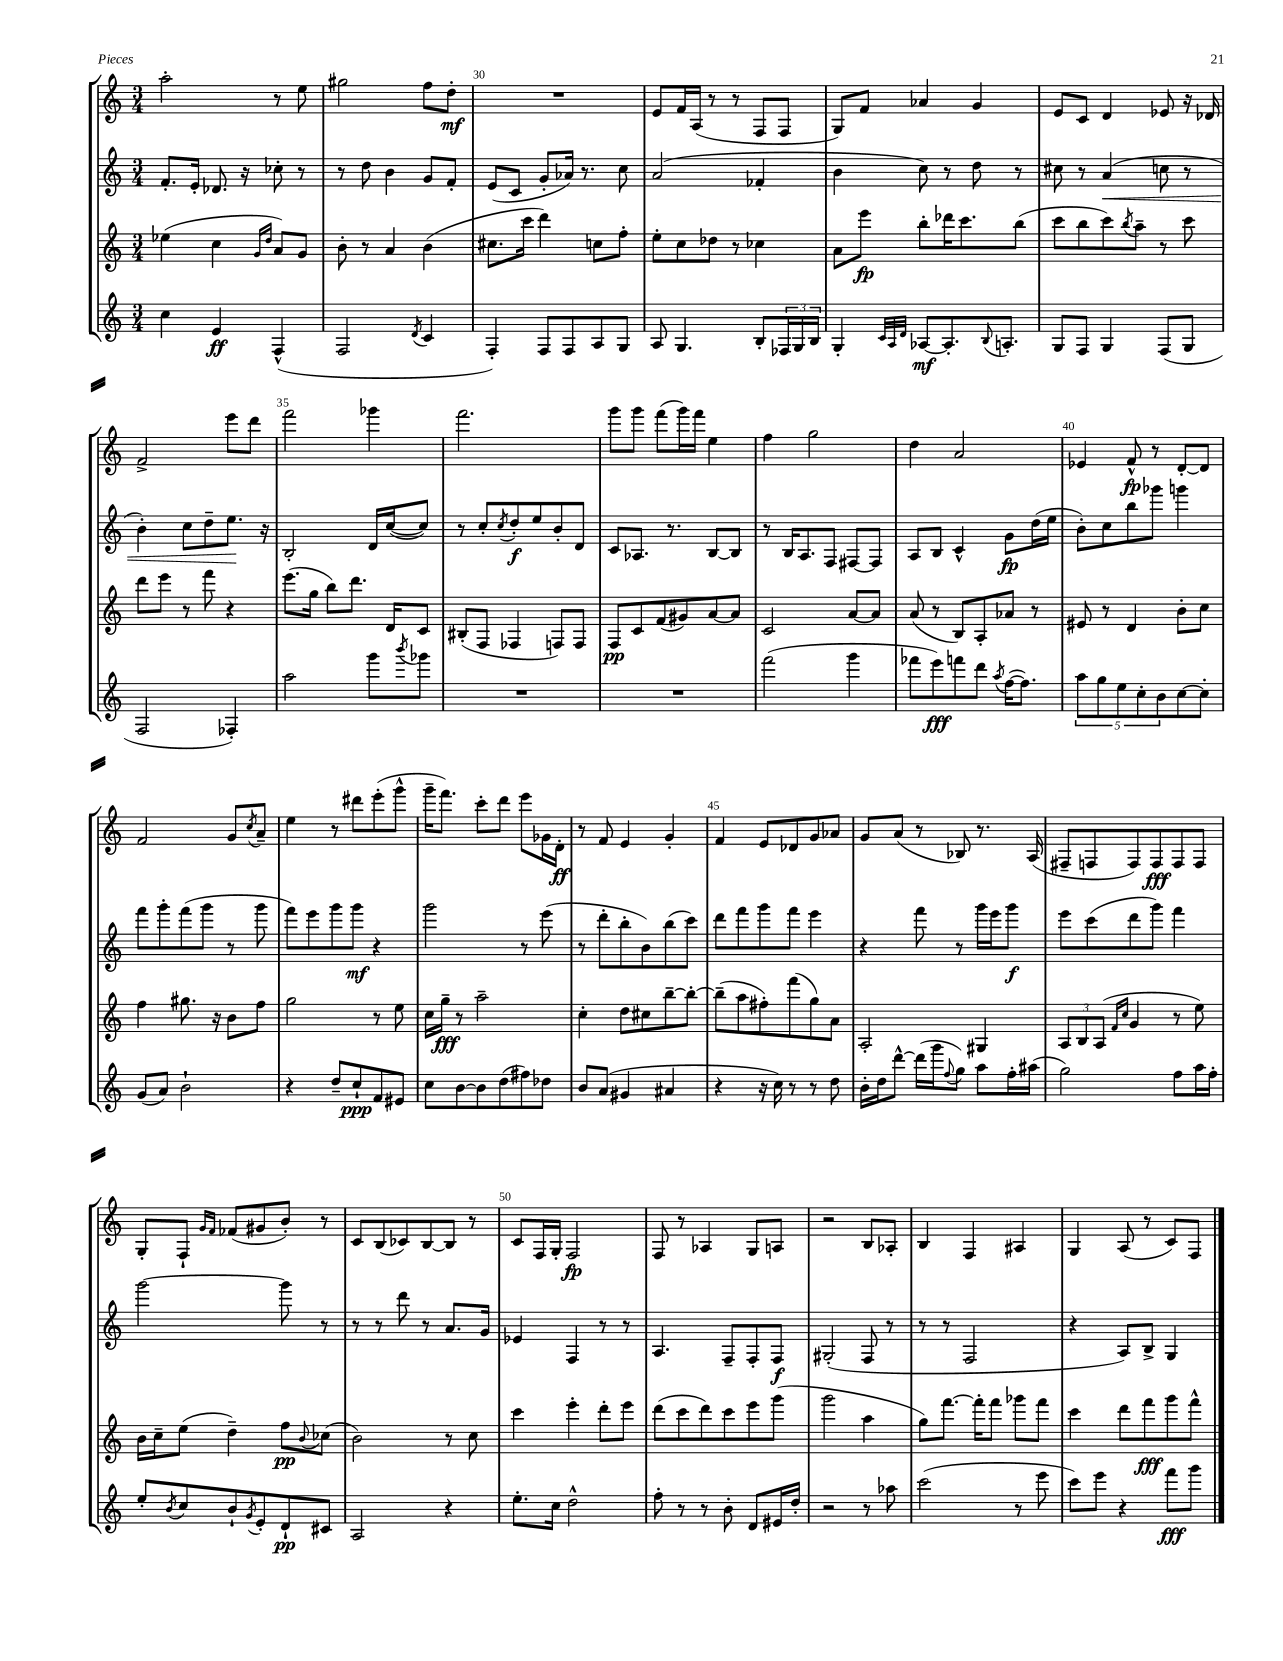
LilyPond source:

<<
\new StaffGroup <<
\new Staff = "s0" {
    \clef treble \key c \major \numericTimeSignature \time 3/4
    a''2-. r8 e''8 |
    gis''2 f''8 d''8-.\mf |
    R2. |
    e'8 f'16 a16( r8 r8 f8 f8 |
    g8) f'8 aes'4 g'4 |
    e'8 c'8 d'4 ees'8 r16 des'16 |
    f'2-> e'''8 d'''8 |
    f'''2 ges'''4 |
    f'''2. |
    g'''8 g'''8 f'''8( g'''16) f'''16 e''4 |
    f''4 g''2 |
    d''4 a'2 |
    ees'4 f'8-^\fp r8 d'8~-. d'8 |
    f'2 g'8 \acciaccatura { c''8 } a'8-- |
    e''4 r8 dis'''8 e'''8-.( g'''8-^ |
    g'''16-- f'''8.) c'''8-. d'''8 e'''8 ges'16 d'16-.\ff |
    r8 f'8 e'4 g'4-. |
    f'4 e'8 des'8 g'8 aes'8 |
    g'8 a'8( r8 bes8) r8. a16( |
    fis8-- f8 f8) f8\fff f8 f8 |
    g8-. f8-! \grace { g'16 f'16 } fes'8( gis'8 b'8-.) r8 |
    c'8 b8( ces'8) b8~ b8 r8 |
    c'8 f16 g16-. f2\fp |
    f8 r8 aes4 g8 a8 |
    r2 b8 aes8-. |
    b4 f4 ais4 |
    g4 a8( r8 c'8) f8 \bar "|." |
}
\new Staff = "s1" {
    \clef treble \key c \major \numericTimeSignature \time 3/4
    f'8.-. e'16-. des'8. r16 ces''8-. r8 |
    r8 d''8 b'4 g'8 f'8-. |
    e'8( c'8 g'8-. aes'16) r8. c''8 |
    a'2( fes'4-. |
    b'4 c''8) r8 d''8 r8 |
    cis''8 r8 a'4\<( c''8 r8 |
    b'4-.) c''8 d''8-- e''8.\! r16 |
    b2-. d'16 c''16~( c''8) |
    r8 c''8-. \acciaccatura { c''8 } d''8-.\f e''8 b'8-. d'8 |
    c'8 aes8. r8. b8~ b8 |
    r8 b16 a8. f8 fis8~ fis8 |
    a8 b8 c'4-^ g'8\fp d''16( e''16 |
    b'8-.) c''8 b''8 ges'''8 g'''4 |
    f'''8 g'''8-. f'''8( g'''8 r8 g'''8 |
    f'''8) e'''8 g'''8 g'''8\mf r4 |
    g'''2 r8 e'''8( |
    r8 d'''8-. b''8-. b'8) b''8( c'''8) |
    d'''8 f'''8 g'''8 f'''8 e'''4 |
    r4 f'''8 r8 g'''16 e'''16 g'''8\f |
    e'''8 c'''8( d'''8 g'''8) f'''4 |
    g'''2~ g'''8 r8 |
    r8 r8 d'''8 r8 a'8. g'16 |
    ees'4 f4 r8 r8 |
    a4. f8-- f8-. f8\f |
    gis2-.( f8 r8 |
    r8 r8 f2 |
    r4 a8) b8-> g4 \bar "|." |
}
\new Staff = "s2" {
    \clef treble \key c \major \numericTimeSignature \time 3/4
    ees''4( c''4 \grace { g'16 d''16 } a'8) g'8 |
    b'8-. r8 a'4 b'4( |
    cis''8. c'''16 d'''4) c''8 f''8-. |
    e''8-. c''8 des''8 r8 ces''4 |
    a'8 e'''8\fp b''8-. des'''16 c'''8. b''8( |
    c'''8 b''8 c'''8) \acciaccatura { b''8 } a''8-- r8 c'''8 |
    d'''8 e'''8 r8 f'''8 r4 |
    e'''8.( g''16 b''8) d'''8. d'16 c'8 |
    bis8-.( f8 fes4 f8) f8 |
    f8\pp c'8 f'8( gis'8) a'8~ a'8 |
    c'2 a'8~ a'8 |
    a'8( r8 b8) a8-. aes'8 r8 |
    eis'8 r8 d'4 b'8-. c''8 |
    f''4 gis''8. r16 b'8 f''8 |
    g''2 r8 e''8 |
    c''16 g''16--\fff r8 a''2-- |
    c''4-. d''8 cis''8 b''8~-- b''8~-. |
    b''8--( a''8 fis''8-.) f'''8( g''8) a'8 |
    a2-. gis4 |
    \tuplet 3/2 { a8 b8 a8( } \grace { f'16 c''16 } g'4 r8 e''8) |
    b'16 c''16-- e''8( d''4--) f''8\pp \appoggiatura { b'8 } ces''8( |
    b'2) r8 c''8 |
    c'''4 e'''4-. d'''8-. e'''8 |
    d'''8( c'''8 d'''8) c'''8 e'''8 g'''8( |
    g'''2 a''4 |
    g''8) f'''8.~ f'''16-. f'''8 ges'''8 f'''8 |
    c'''4 d'''8 f'''8\fff g'''8 f'''8-^ \bar "|." |
}
\new Staff = "s3" {
    \clef treble \key c \major \numericTimeSignature \time 3/4
    c''4 e'4\ff f4-^( |
    f2 \acciaccatura { d'8 } c'4 |
    f4-.) f8 f8 a8 g8 |
    a8 g4. b8-. \tuplet 3/2 { fes16 g16 b16 } |
    g4-. \grace { c'32 a32 d'32 } aes8~\mf aes8.-. \appoggiatura { b8 } a8.-. |
    g8 f8 g4 f8( g8 |
    f2 fes4-.) |
    a''2 g'''8 \acciaccatura { b'''8 } ges'''8 |
    R2. |
    R2. |
    f'''2( g'''4 |
    fes'''8 e'''8\fff) f'''8 d'''8 \acciaccatura { a''8 } f''16~( f''8.) |
    \tuplet 5/4 { a''8 g''8 e''8 c''8-. b'8 } c''8~ c''8-. |
    g'8( a'8) b'2-! |
    r4 d''8-- c''8-!\ppp f'8 eis'8 |
    c''8 b'8~ b'8 d''8( fis''8) des''8 |
    b'8 a'8( gis'4 ais'4 |
    r4 r16 c''16) r8 r8 d''8 |
    b'16-. d''16 d'''8~-^ d'''16( g'''16 \appoggiatura { f''8 } g''8) a''8 f''16-. ais''16( |
    g''2) f''8 a''16 f''16-. |
    e''8-. \acciaccatura { b'8 } c''8 b'8-! \acciaccatura { g'8 } e'8-. d'8-!\pp cis'8 |
    a2 r4 |
    e''8.-. c''16 d''2-^ |
    f''8-. r8 r8 b'8-. d'8 eis'16 d''16-. |
    r2 r8 aes''8 |
    c'''2( r8 e'''8 |
    c'''8) e'''8 r4 f'''8\fff g'''8 \bar "|." |
}
>>
>>
\layout { \context { \Score currentBarNumber = #28 \override BarNumber.break-visibility = ##(#f #t #t) barNumberVisibility = #(every-nth-bar-number-visible 5) } }
